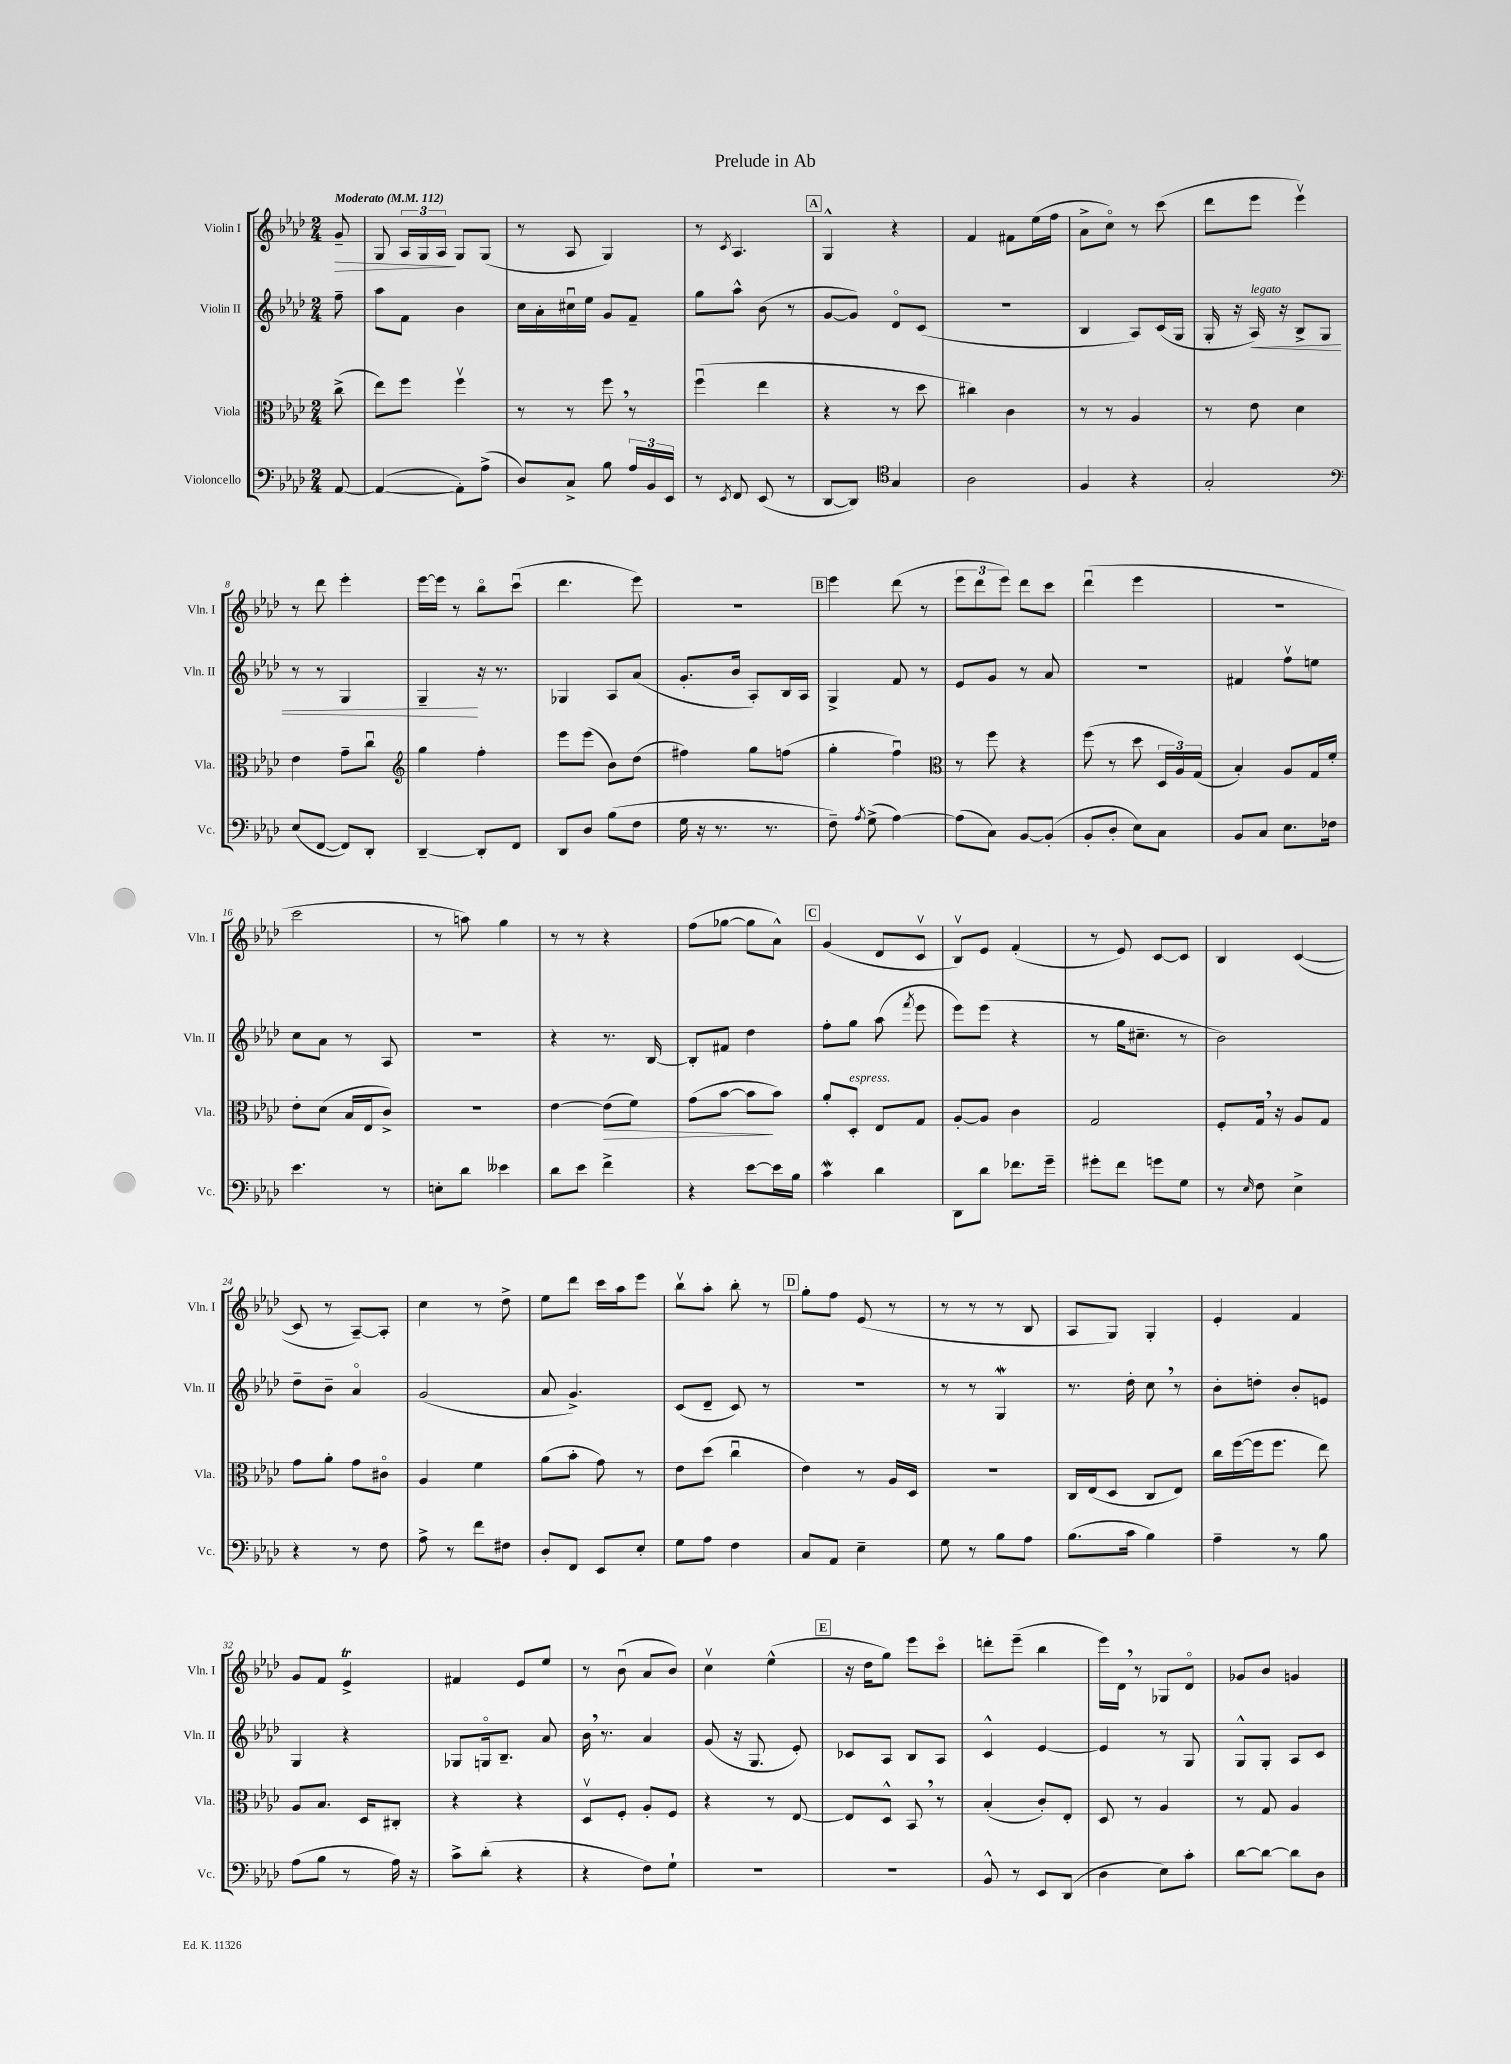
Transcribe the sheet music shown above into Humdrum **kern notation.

**kern	**kern	**kern	**kern
*staff4	*staff3	*staff2	*staff1
*clefF4	*clefC3	*clefG2	*clefG2
*k[b-e-a-d-]	*k[b-e-a-d-]	*k[b-e-a-d-]	*k[b-e-a-d-]
*M2/4	*M2/4	*M2/4	*M2/4
*MM112	*MM112	*MM112	*MM112
[8AA-	(8cc^	8ff~	8g~
=	=	=	=
(4AA-_	8ee-)	8aa-	8G
.	8ff	8f	24A-
.	.	.	24G
.	.	.	24A-
8AA-'])	4ffv	4b-	8G
(8A-^	.	.	(8G
=	=	=	=
8D-)	8r	16cc	8r
.	.	16a-'	.
8C^	8r	16cc#u	8A-
.	.	16ee-	.
8B-	8ff	8g	4G)
24A-	8r	8f~	.
24BB-	.	.	.
24EE-	.	.	.
=	=	=	=
8r	(4ffu	8gg	8r
8qEE-	.	.	8qc
8FF	.	8aa-^^	4.A-
(8EE-	4ee-	(8b-	.
8r	.	8r	.
=	=	=	=
[8DD-	4r	[8g	4G^^
8DD-])	.	8g])	.
*clefC4	*	*	*
4G	8r	8d-o	4r
.	8dd-	(8c	.
=	=	=	=
2A-	4cc#)	2r	4f
.	4c	.	8f#
.	.	.	(16ee-
.	.	.	16ff
=	=	=	=
4F	8r	4B-	8a-^
.	8r	.	8cco)
4r	4A-	8A-)	8r
.	.	(16c	(8ccc
.	.	16G	.
=	=	=	=
2G'	8r	16G'	8ddd-
.	.	16r	.
.	8e-	16A-)	8eee-
.	.	16r	.
.	4d-	8B-^	4eee-v)
.	.	8G	.
=	=	=	=
*clefF4	*	*	*
(8E-	4e-	8r	8r
[8FF	.	8r	8ddd-
8FF])	8g~	4G	4eee-'
8DD-'	8ccu	.	.
=	=	=	=
*	*clefG2	*	*
[4DD-~	4gg	4G~	[16eee-
.	.	.	16eee-]
.	.	.	8r
8DD-']	4ff'	16r	8bb-o
.	.	8.r	.
8FF	.	.	(8cccu
=	=	=	=
8DD-	8eee-	4G-	4.ddd-
8D-	(8eee-	.	.
(8B-	8b-)	8A-	.
8F	(8dd-	(8a-	8eee-)
=	=	=	=
16G	4ff#)	8.g'	2r
16r	.	.	.
8.r	.	.	.
.	.	16b-	.
.	8gg	8A-')	.
8.r	.	.	.
.	(8ff	16B-	.
.	.	16A-	.
=	=	=	=
8F~)	4gg'	4G^	4eee-
8qA-	.	.	.
(8G^	.	.	.
[4A-)	4ffu)	8f	(8ddd-
.	.	8r	8r
=	=	=	=
*	*clefC3	*	*
(8A-]	8r	8e-	12eee-
.	.	.	12ddd-
8C)	8ff	8g	.
.	.	.	12eee-)
[8BB-	4r	8r	8ddd-
(8BB-']	.	8a-	8ccc
=	=	=	=
8BB-'	(8ff	2r	(4ddd-u
8D-'	8r	.	.
8E-)	8dd-	.	4eee-
8C	24D-	.	.
.	24A-)	.	.
.	(24G	.	.
=	=	=	=
8BB-	4B-')	4f#	2r
8C	.	.	.
8.E-	8A-	8ffv	.
.	16G	8ee	.
16F-	16f'	.	.
=	=	=	=
4.e-	8e-'	8cc	2ccc
.	(8d-	8a-	.
.	16B-	8r	.
.	16E-	.	.
8r	8c^)	8A-	.
=	=	=	=
8E'	2r	2r	8r
8d-	.	.	8aa)
4e--	.	.	4gg
=	=	=	=
8d-	[4e-	4r	8r
8e-	.	.	8r
4f^	(8e-]	8.r	4r
.	8f)	.	.
.	.	[16B-	.
=	=	=	=
4r	(8g	8B-']	(8ff
.	[8b-	8f#	[8gg-
[8e-	8b-]	4dd-	8gg-]
16e-]	8b-)	.	8a-^^)
16B-	.	.	.
=	=	=	=
4c	8a-'	8ff'	(4g
.	8D-'	8gg	.
4d-	8E-	(8aa-	8d-
.	.	8qfff	.
.	8G	8eee-	8cv
=	=	=	=
8DD-	[8A-'	8eee-)	8B-v)
8d-	8A-]	(8eee-	8e-
8.f-	4c	4r	(4f'
16g~	.	.	.
=	=	=	=
8g#'	2G	8r	8r
8f	.	16gg	8e-)
.	.	8.cc#~	.
8g	.	.	[8c
8G	.	8r	8c]
=	=	=	=
8r	8F'	2b-)	4B-
16qqE-	.	.	.
8F	16G	.	.
.	16r	.	.
4E-^	8A-	.	([4c
.	8G	.	.
=	=	=	=
4r	8g	8dd-~	8c]
.	8a-'	8b-~	8r
8r	8g	4a-o	[8A-~)
8F	8c#o	.	8A-']
=	=	=	=
8A-^	4A-	(2g	4cc
8r	.	.	.
8f	4f	.	8r
8F#	.	.	8dd-^
=	=	=	=
8D-'	(8a-	8a-	8ee-
8FF	8b-'	4.g^)	8ddd-
8EE-	8g)	.	16ccc
.	.	.	16aa-
8E-'	8r	.	8eee-
=	=	=	=
8G	8e-	(8c	8bb-v
8A-	(8dd-	8d-~	8aa-'
4F	4ccu	8c)	8bb-'
.	.	8r	8r
=	=	=	=
8C	4e-)	2r	8gg'
8AA-	.	.	8ff
4E-~	8r	.	(8e-
.	16A-	.	8r
.	16D-	.	.
=	=	=	=
8G	2r	8r	8r
8r	.	8r	8r
8B-	.	4G	8r
8A-	.	.	8B-
=	=	=	=
(8.B-	16C	8.r	8A-
.	(16E-	.	.
.	8D-	.	8G)
16c	.	16dd-'	.
4B-)	8C	8cc	4G'
.	8E-)	8r	.
=	=	=	=
4A-~	16cc	8b-'	4e-'
.	([16ff	.	.
.	16ff]	8dd'	.
.	8.ff	.	.
8r	.	8b-'	4f
8B-	8ee-)	8e	.
=	=	=	=
(8A-	8A-	4G	8g
8B-	8.B-	.	8f
8r	.	4r	4e-^
.	16D-	.	.
16A-)	8C#'	.	.
16r	.	.	.
=	=	=	=
8c^	4r	8G-	4f#
(8d-'	.	16Go	.
.	.	8.B-~	.
4r	4r	.	8e-
.	.	8a-	8ee-
=	=	=	=
4r	8D-v	16b-	8r
.	.	8.r	.
.	8F'	.	(8b-u
8F)	8A-'	4a-	8a-
8G`	8F	.	8b-)
=	=	=	=
2r	4r	(8g	4ccv
.	.	16r	.
.	.	8.G	.
.	8r	.	(4ee-^^
.	[8E-	8e-')	.
=	=	=	=
2r	8E-]	8c-	16r
.	.	.	16dd-
.	8D-^^	8A-	8gg)
.	8BB-	8B-	8eee-
.	8r	8A-	8ccco
=	=	=	=
8BB-^^	(4B-'	4c^^	8ddd'
8r	.	.	(8eee-~
8EE-	8c')	[4e-	4bb-
(8DD-	8E-'	.	.
=	=	=	=
4D-	8D-	4e-]	16eee-)
.	.	.	16d-
.	8r	.	8r
8E-)	4A-	8r	8G-
8c'	.	8G	8d-o
=	=	=	=
[8d-	8r	8G^^	8g-
8d-_	8G	8G'	8b-
8d-]	4A-	8A-	4g
8D-	.	8c	.
==	==	==	==
*-	*-	*-	*-
